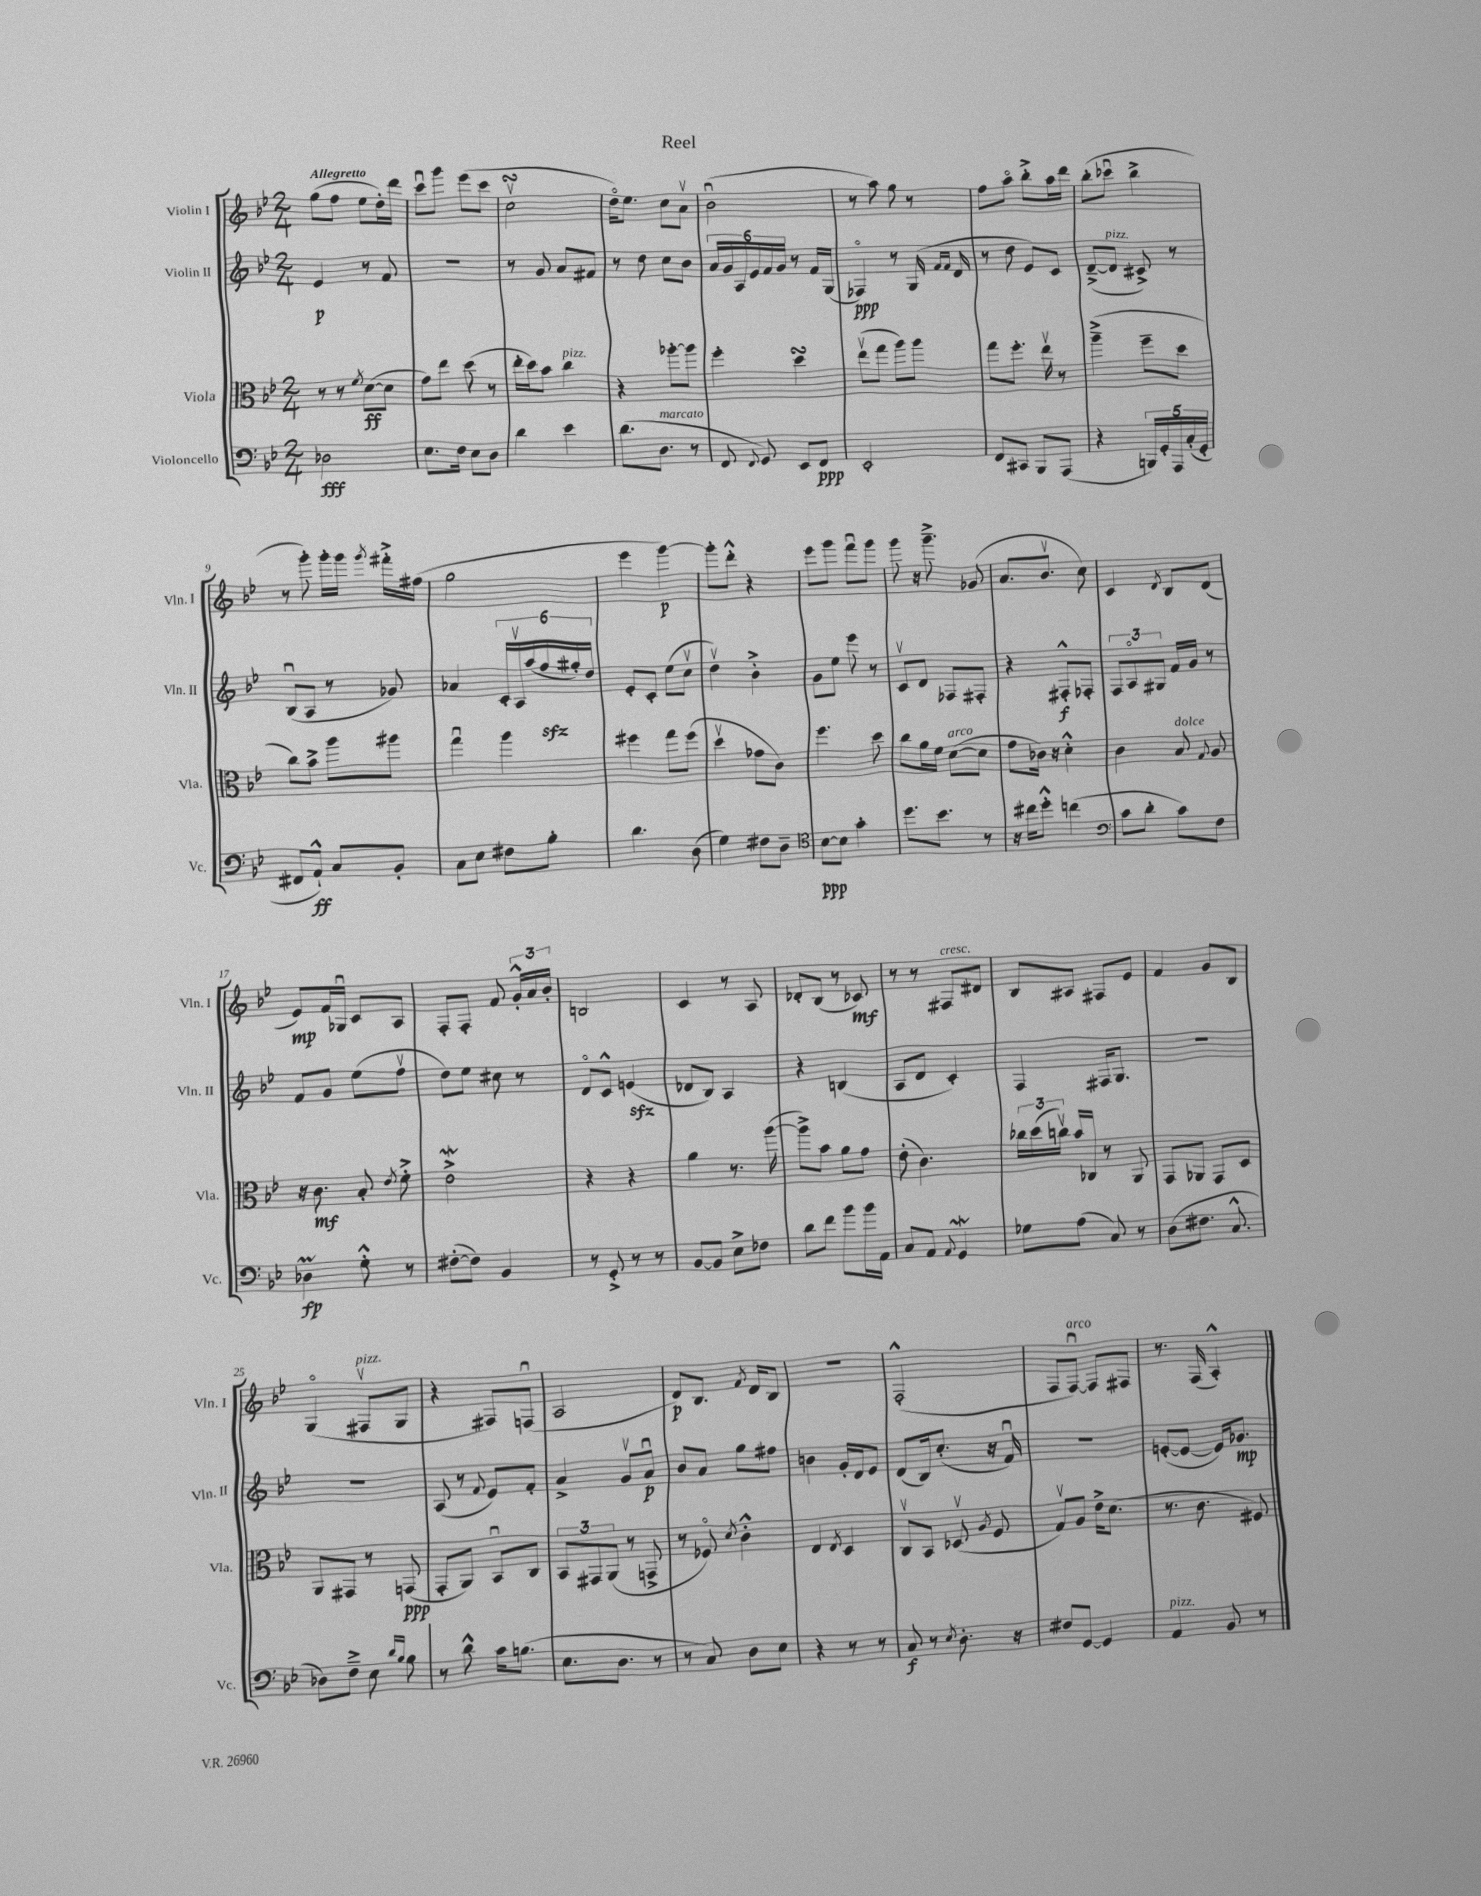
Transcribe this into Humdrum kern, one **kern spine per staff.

**kern	**kern	**kern	**kern
*staff4	*staff3	*staff2	*staff1
*clefF4	*clefC3	*clefG2	*clefG2
*k[b-e-]	*k[b-e-]	*k[b-e-]	*k[b-e-]
*M2/4	*M2/4	*M2/4	*M2/4
2D-	8r	4e-	(8gg
.	8r	.	8ff
.	8qf	.	.
.	([8d	8r	8ee-
.	8d]	8f	16dd')
.	.	.	16ddd
=	=	=	=
8.E-	8g)	2r	8cccu
.	8ee-	.	8ggg
16F	.	.	.
8E-	(8dd	.	(8eee-
8D	8r	.	8ccc
=	=	=	=
4d	16ee-'	8r	2ccv
.	16dd)	.	.
.	8b-	8g	.
4e-	4cc	8a	.
.	.	8f#	.
=	=	=	=
(8.d	4r	8r	16ddo)
.	.	.	8.ee-
.	.	8dd	.
8.D	.	.	.
.	[8aa-'	8cc	8cc
8r	8aa-]	8b-	8av
=	=	=	=
8FF	4ff'	24a	(2b-u
.	.	24g	.
.	.	24A	.
8qqFF	.	.	.
8GG)	.	24e-	.
.	.	24f	.
.	.	24g	.
8EE-	4dd	8r	.
8FF	.	16f	.
.	.	(16G	.
=	=	=	=
2EE-'	(8ee-v	4F-o)	8r
.	8gg	.	8aa)
.	8aa)	8r	8gg
.	8aa	(16G	8r
.	.	16qqf	.
.	.	16qqf	.
.	.	16d	.
=	=	=	=
8FF	8gg	8r	8ff
8CC#	8.ff'	8dd	8aao
8BBB-	.	8e-)	8bb-'^
.	16ee-v	.	.
(8AAA	8r	8c	16aa
.	.	.	16ddd
=	=	=	=
4r	(4aa~^	([8d~^	(8bb-'
.	.	8d]	8ccc-u
20BBB)	8ff~	8c#^)	4bb-^
20GG'	.	.	.
20AAA	.	.	.
.	8dd	8r	.
(20C'	.	.	.
20GG'	.	.	.
=	=	=	=
8FF#	8cc)	(8B-u	8r
8AA`^^)	8b-^	8A	8ggg')
8C	8aa	8r	16ggg'
.	.	.	16ggg
.	.	.	8qggg
8BB-'	8aa#	8g-)	16fff#'^
.	.	.	(16ff#
=	=	=	=
8C	4ggu	4a-	2gg
8E-	.	.	.
8F#	4aa	24c'	.
.	.	24Av	.
.	.	(24aa	.
8B-'	.	24ff	.
.	.	24gg#')	.
.	.	24dd	.
=	=	=	=
4.d	4ff#	8e-'	4eee-
.	.	8c'	.
.	8gg	(8ee-	[4ggg)
(8D	(8ff#	8ccv	.
=	=	=	=
4G)	4ddv	4ddv)	8ggg']
.	.	.	8ddd'^^
8F#	8g-	4b-'^	4r
8D~	8c)	.	.
=	=	=	=
*clefC4	*	*	*
[8B-	4.ff	8g	8eee-
8B-]	.	8ee-	8ggg
4g'	.	8eee-	8fffu
.	8dd	8r	8ggg
=	=	=	=
8.dd	8cc	8cv	8ggg
.	16a	8d	16r
8.b-	16f	.	8.ggg~^
.	([8d	8F-	.
8r	8d]	8F#'	(8g-
=	=	=	=
16r	8g	4r	8.a
16cc#	.	.	.
8dd'^^	16c-)	.	.
.	16r	.	8.b-v
(4cc	4d'^^	8F#'^^	.
.	.	8F-'	8cc)
=	=	=	=
*clefF4	*	*	*
8c	4c	12F	4c
.	.	12Ao	.
8d'	.	.	.
.	.	12G#	.
.	.	.	8qd
8c)	8B-	16f	8B-
.	.	16g	.
.	8qqG	.	.
8F	8A	8r	(8d
=	=	=	=
4D-	16r	8f	8e-)
.	8.c	.	.
.	.	8g	16f
.	.	.	16G-u
8G'^^	8B-'	(8ee-	8c
.	8qe-	.	.
8r	8f'^	8ffv	8A
=	=	=	=
([8F#'	2e-^	8dd)	8F'
8F#])	.	8ee-	8F'
4BB-	.	8cc#	8f
.	.	8r	24g'^^
.	.	.	24a
.	.	.	24b-'
=	=	=	=
8r	4r	8do	2B
8GG'^	.	8c^^	.
8r	4r	(4e	.
8r	.	.	.
=	=	=	=
[8BB-	4a	8d-	4c
8BB-]	.	8B-)	.
8E-^	8.r	4A	8r
8F-	.	.	8A
.	([16aa	.	.
=	=	=	=
8d	8aa^])	4r	8d-'
8f	8b-	.	(8B-
8b-	8a	(4B	8r
16b-	8g	.	8c-)
16AA	.	.	.
=	=	=	=
8C	(8e-'	8A	8r
8AA	4.c)	8d	8r
8qqAA	.	.	.
4GG	.	4c')	8F#
.	.	.	8d#
=	=	=	=
8G-	24cc-	4F	8B-
.	(24dd	.	.
.	24ccv)	.	.
(8A	16b-	.	8A#
.	16C-	.	.
8C)	8r	16F#	8F#
.	.	8.G	.
8r	8AA	.	8e-
=	=	=	=
(8D	8GG	2r	4f
8.F#	8AA-	.	.
.	8GG	.	8g
8.C^^	.	.	.
.	8D	.	8B-
=	=	=	=
8D-)	8AA	2r	(4Go
8F~^	8GG#	.	.
8E-	8r	.	8F#v
16qqd	.	.	.
16qqB-	.	.	.
8B-	(8GG	.	8G
=	=	=	=
8r	8GG'	(8A	4r
8d^^	8AA)	8r	.
.	.	8qqf	.
16c	8BB-u	8e-)	8F#)
(8.B	.	.	.
.	8C	8f'	(8Fu
=	=	=	=
8.E-	12BB-	4a^	2A
.	12GG#	.	.
.	(12AA	.	.
8.D	.	.	.
.	8r	8gv	.
8r	8GG^	8au	.
=	=	=	=
8r	8r	8b-	8d)
8C)	8F-o)	8a	8.B-
.	8qd	.	.
8D	4c'^^	8gg	.
.	.	.	8qf
.	.	.	16d
8E-	.	8ff#	8B-
=	=	=	=
4r	4E-	4b	2r
.	8qE-	.	.
8r	4D	16g'	.
.	.	16d	.
8r	.	8e-	.
=	=	=	=
8C	8Cv	(8d	(2F'^^
8r	8BB-	16B-)	.
.	.	(8.cc'	.
8qE-	.	.	.
8.D'	(8D-v	.	.
.	8qA	.	.
.	8F	16r	.
16r	.	16fu)	.
=	=	=	=
8F#	8Gv)	2r	8F
[8GG	8A	.	[8Fu)
4GG]	16e-^	.	8F]
.	(8.d	.	.
.	.	.	8F#
=	=	=	=
4AA	8.r	([8e'	8.r
.	.	8e_	.
.	8.c	.	(16F
8BB-	.	16e])	4A'^^)
.	.	8.g-	.
8r	8F#)	.	.
==	==	==	==
*-	*-	*-	*-
